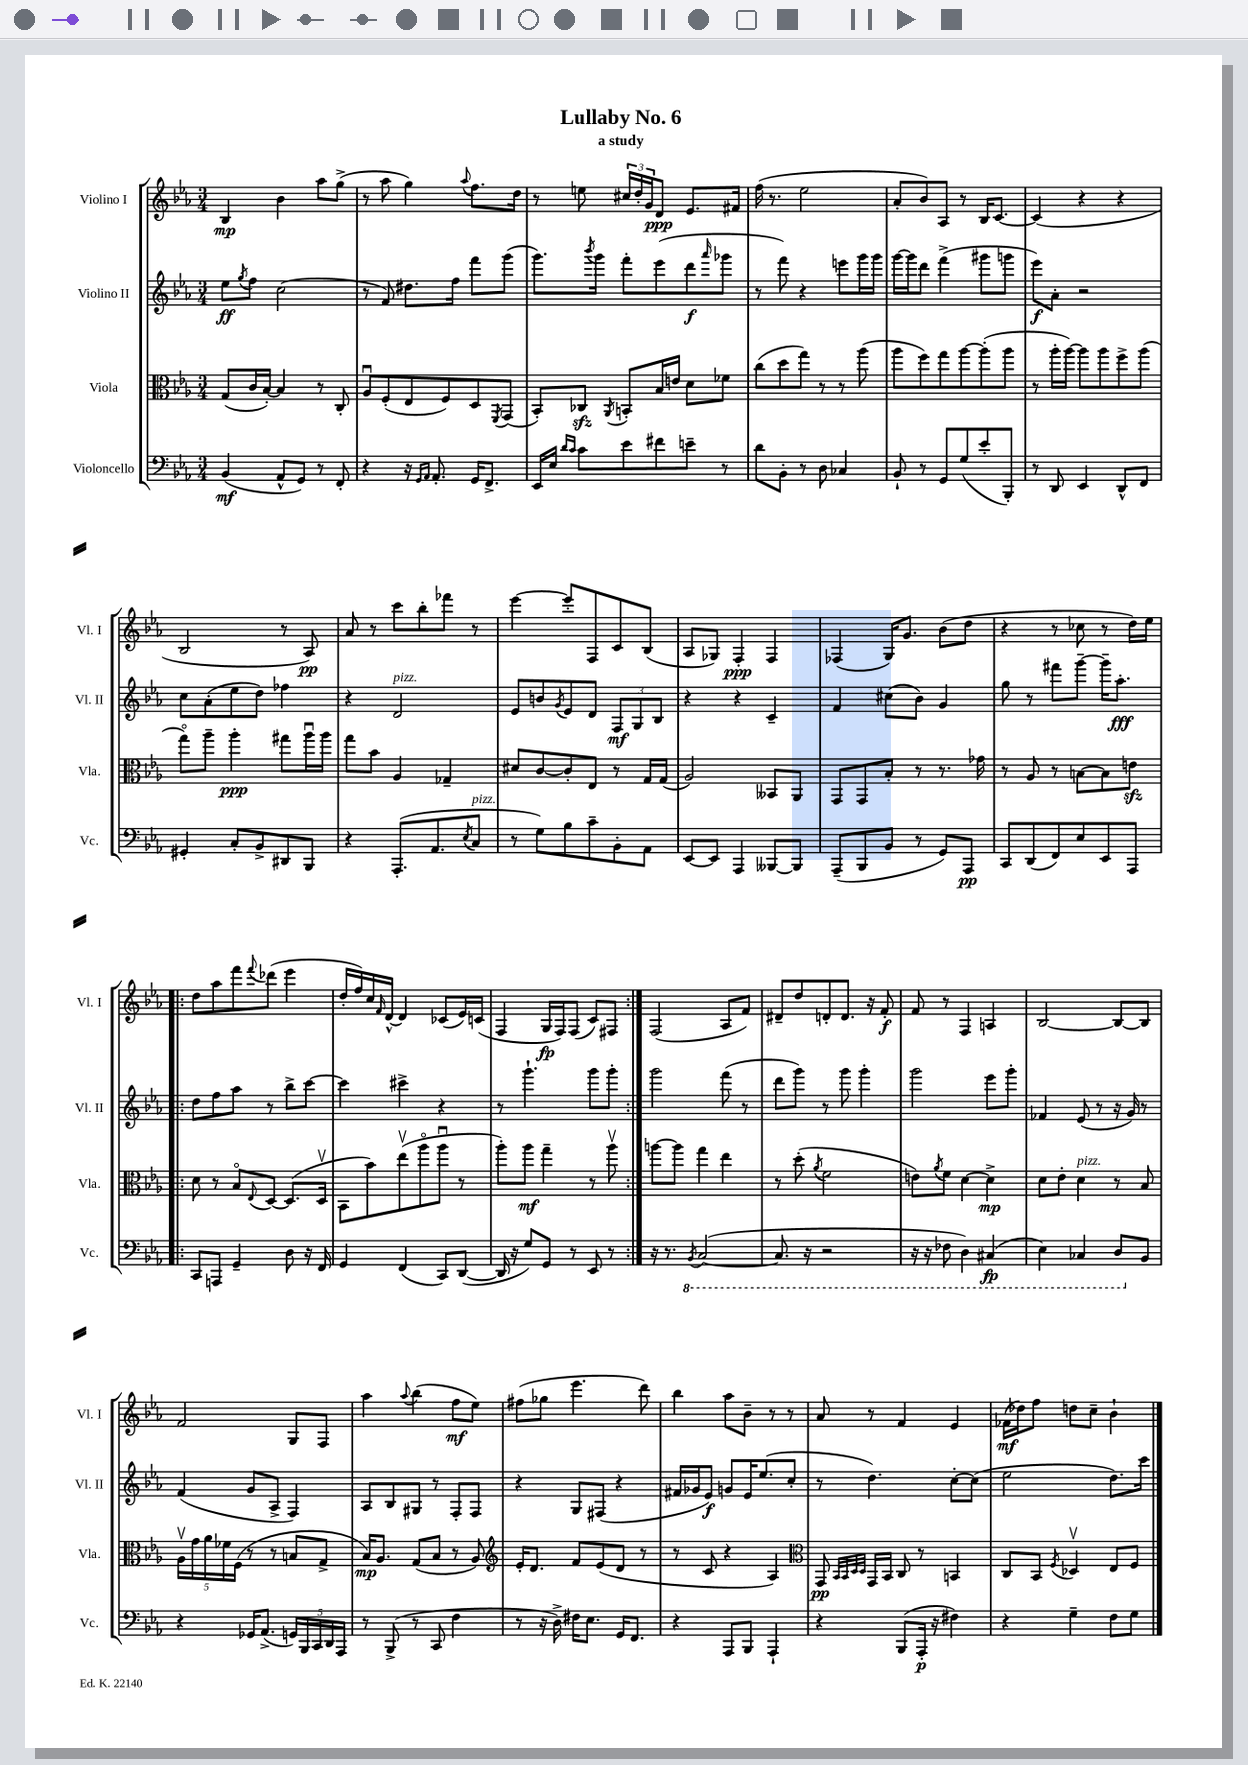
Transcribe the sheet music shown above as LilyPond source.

\header { title = "Lullaby No. 6" subtitle = "a study" }
<<
\new StaffGroup <<
\new Staff = "s0" \with { instrumentName = "Violino I" shortInstrumentName = "Vl. I" } {
    \clef treble \key ees \major \numericTimeSignature \time 3/4
    bes4\mp bes'4 aes''8 g''8->( |
    r8 aes''8 g''4) \appoggiatura { aes''8 } f''8. d''16 |
    r8 e''8 \tuplet 3/2 { cis''16 d''16-. g'16 } d'8\ppp ees'8. fis'16 |
    f''16( r8. ees''2 |
    aes'8-. bes'8) aes8 r8 bes16 c'8.~ |
    c'4( r4 r4 |
    bes2 r8 aes8\pp) |
    aes'8 r8 c'''8 bes''8-. fes'''8 r8 |
    ees'''4~ ees'''8-. f8 c'8 bes8( |
    aes8 ges8) f4-.\ppp f4 |
    fes4( g16) g'8. bes'8( d''8 |
    r4 r8 ces''8 r8 d''16) ees''16 |
    \repeat volta 2 { d''8 aes''8 f'''8 \appoggiatura { f'''8 } des'''8( ees'''4 |
    d''16-. f''16) c''16 \grace { f'16 } d'16~-^ d'4 ces'8( ees'16) c'16( |
    f4 g16\fp f16) f8( c'8) fis8 | }
    f2( aes8 f'8) |
    dis'8-- d''8 d'8-. d'8. r16 f'8-.\f |
    f'8 r8 f4 a4 |
    bes2~ bes8~ bes8 |
    f'2 g8 f8 |
    aes''4 \appoggiatura { aes''8 } bes''4( f''8\mf ees''8) |
    fis''8( ges''8 ees'''4. d'''8) |
    bes''4 aes''8 bes'8-- r8 r8 |
    aes'8 r8 f'4 ees'4 |
    fes'16\mf( des''16) f''8 d''8 c''8-- bes'4-! \bar "|." |
}
\new Staff = "s1" \with { instrumentName = "Violino II" shortInstrumentName = "Vl. II" } {
    \clef treble \key ees \major \numericTimeSignature \time 3/4
    ees''8\ff \acciaccatura { g''8 } f''8 c''2( |
    r8 f'8) dis''8. f''16 f'''8 g'''8( |
    g'''8.) \acciaccatura { bes'''8 } g'''16 f'''8-. ees'''8( d'''8\f \grace { aes'''16 } ges'''8 |
    r8 f'''8) r4 e'''8 g'''16 g'''16 |
    g'''16~ g'''16 d'''8 f'''4->( gis'''8 g'''8 |
    ees'''8\f) aes'8-. r2 |
    c''8 aes'8-.( ees''8 d''8) fes''4 |
    r4 d'2^\markup { \italic "pizz." } |
    ees'8 b'8 \acciaccatura { g'8 } ees'8 d'8 \tuplet 3/2 { f8\mf g8 bes8 } |
    r4 r4 c'4-- |
    f'4 cis''8( bes'8) g'4 |
    g''8 r8 fis'''8 g'''8~-- g'''16-- aes''8.-.\fff |
    \repeat volta 2 { d''8 f''8 aes''8 r8 bes''8-> c'''8~ |
    c'''4 cis'''4-> r4 |
    r8 g'''4.-! g'''8 g'''8-. | }
    g'''2 f'''8( r8 |
    d'''8 g'''8) r8 g'''8 g'''4-. |
    g'''2 ees'''8 g'''8-. |
    fes'4 ees'8( r8 r16 g'16) r8 |
    f'4( g'8 aes8-> f4) |
    aes8 bes8 gis8 r8 f8-. f8 |
    r4 g8 fis8( r4 |
    fis'16 ges'16 ees'8\f) g'8 ees'16 ees''8.( c''8-. |
    r8 d''4.) c''8~-. c''8( |
    ees''2 d''8.) c'''16 \bar "|." |
}
\new Staff = "s2" \with { instrumentName = "Viola" shortInstrumentName = "Vla." } {
    \clef alto \key ees \major \numericTimeSignature \time 3/4
    g8( c'16 bes16~-.) bes4 r8 c8-. |
    aes8\downbow f8-.( ees8 f8) d8 \acciaccatura { f,8 } g,8( |
    bes,8-.) ces8\sfz \acciaccatura { aes,8 } b,8-. bes16 e'16 d'8 fes'8 |
    c''8( d''8 g''8) r8 r8 aes''8( |
    aes''8 f''8) g''8 aes''8~ aes''8-.( aes''8 |
    r8 aes''16-. aes''16~) aes''8 aes''8 f''8-> aes''8( |
    g''8\flageolet) aes''8-- aes''4-.\ppp gis''8 aes''16\downbow aes''16 |
    g''8 bes'8 aes4 ges4-- |
    dis'8 c'8~ c'8-. ees8 r8 g16 g16( |
    aes2) beses,8 aes,8 |
    g,8 g,8 bes8-. r8 r8. ges'16 |
    r8 aes8 r8 b8~ b8 e'8\sfz |
    \repeat volta 2 { d'8 r8 bes8\flageolet \appoggiatura { ees8 } d8~ d8.( d16\upbow |
    bes,8 bes'8) ees''8\upbow( aes''8\flageolet aes''8\downbow r8 |
    aes''8-.) aes''8\mf g''4-- r8 aes''8\upbow | }
    a''8~ a''8 g''4 ees''4 |
    r8 d''8-.( \acciaccatura { aes'8 } f'2 |
    e'8) \acciaccatura { aes'8 } f'8 d'4~ d'4->\mp |
    d'8 ees'8-. d'4^\markup { \italic "pizz." } r8 bes8 |
    \tuplet 5/4 { aes16\upbow g'16 aes'16 fes'16 f16( } r8 r8 b8 g8-> |
    bes16\mp) aes8. g8( bes8 r8 aes8) |
    \clef treble ees'16-. d'8. f'8 ees'8( d'8 r8 |
    r8 c'8 r4 aes4) |
    \clef alto g,8\pp \grace { bes,32 bes,32 d32 d32 } g,16 bes,16 c8 r8 b,4 |
    c8 bes,8 \acciaccatura { f8 } des4\upbow ees8 f8 \bar "|." |
}
\new Staff = "s3" \with { instrumentName = "Violoncello" shortInstrumentName = "Vc." } {
    \clef bass \key ees \major \numericTimeSignature \time 3/4
    bes,4\mf( aes,8-^ g,8) r8 f,8-. |
    r4 r16 \grace { g,16 aes,16 } aes,8.-. g,16 f,8.-> |
    ees,16 ees16 \grace { d'16 c'16 } c'8 ees'8 fis'8 e'8-- r8 |
    d'8 bes,8-. r8 d8 ces4 |
    bes,8-! r8 g,8 g8( ees'8-. bes,,8-.) |
    r8 d,8 ees,4 d,8-^ f,8 |
    gis,4-. c8-. bes,8-> dis,8 bes,,8 |
    r4 aes,,8.-.( aes,8. \acciaccatura { ees8 } c8^\markup { \italic "pizz." } |
    r8 g8) bes8 c'8-- bes,8-. aes,8 |
    ees,8~ ees,8 aes,,4 beses,,8~ beses,,8 |
    aes,,8--( bes,,8 bes,8 r8 g,8) aes,,8\pp |
    c,8 d,8( f,8) ees8 ees,8 aes,,8 |
    \repeat volta 2 { c,8 a,,8 g,4-- d8 r16 f,16 |
    g,4 f,4( c,8) d,8~( |
    d,16 r16 g8) g,8 r8 ees,8 r8 | }
    r16 r8. \ottava #-1 \acciaccatura { bes,,8 } c,2~( |
    c,8. r16 r2 |
    r16 r16 fes,8 d,4) cis,4\fp( |
    ees,4) ces,4 d,8 \ottava #0 bes,8 |
    r4 ges,16 aes,8.->( \tuplet 5/4 { g,16) bes,,16 c,16 d,16 aes,,16 } |
    r8 bes,,8->( r8 c,8 f4 |
    r8 r16 d16->) fis16 ees8. g,16 f,8. |
    r4 aes,,8 bes,,8 aes,,4-! |
    r4 bes,,8( aes,,16-.\p r16 fis4) |
    r4 g4-- f8 g8 \bar "|." |
}
>>
>>
\layout { \context { \Score \remove "Bar_number_engraver" } }
